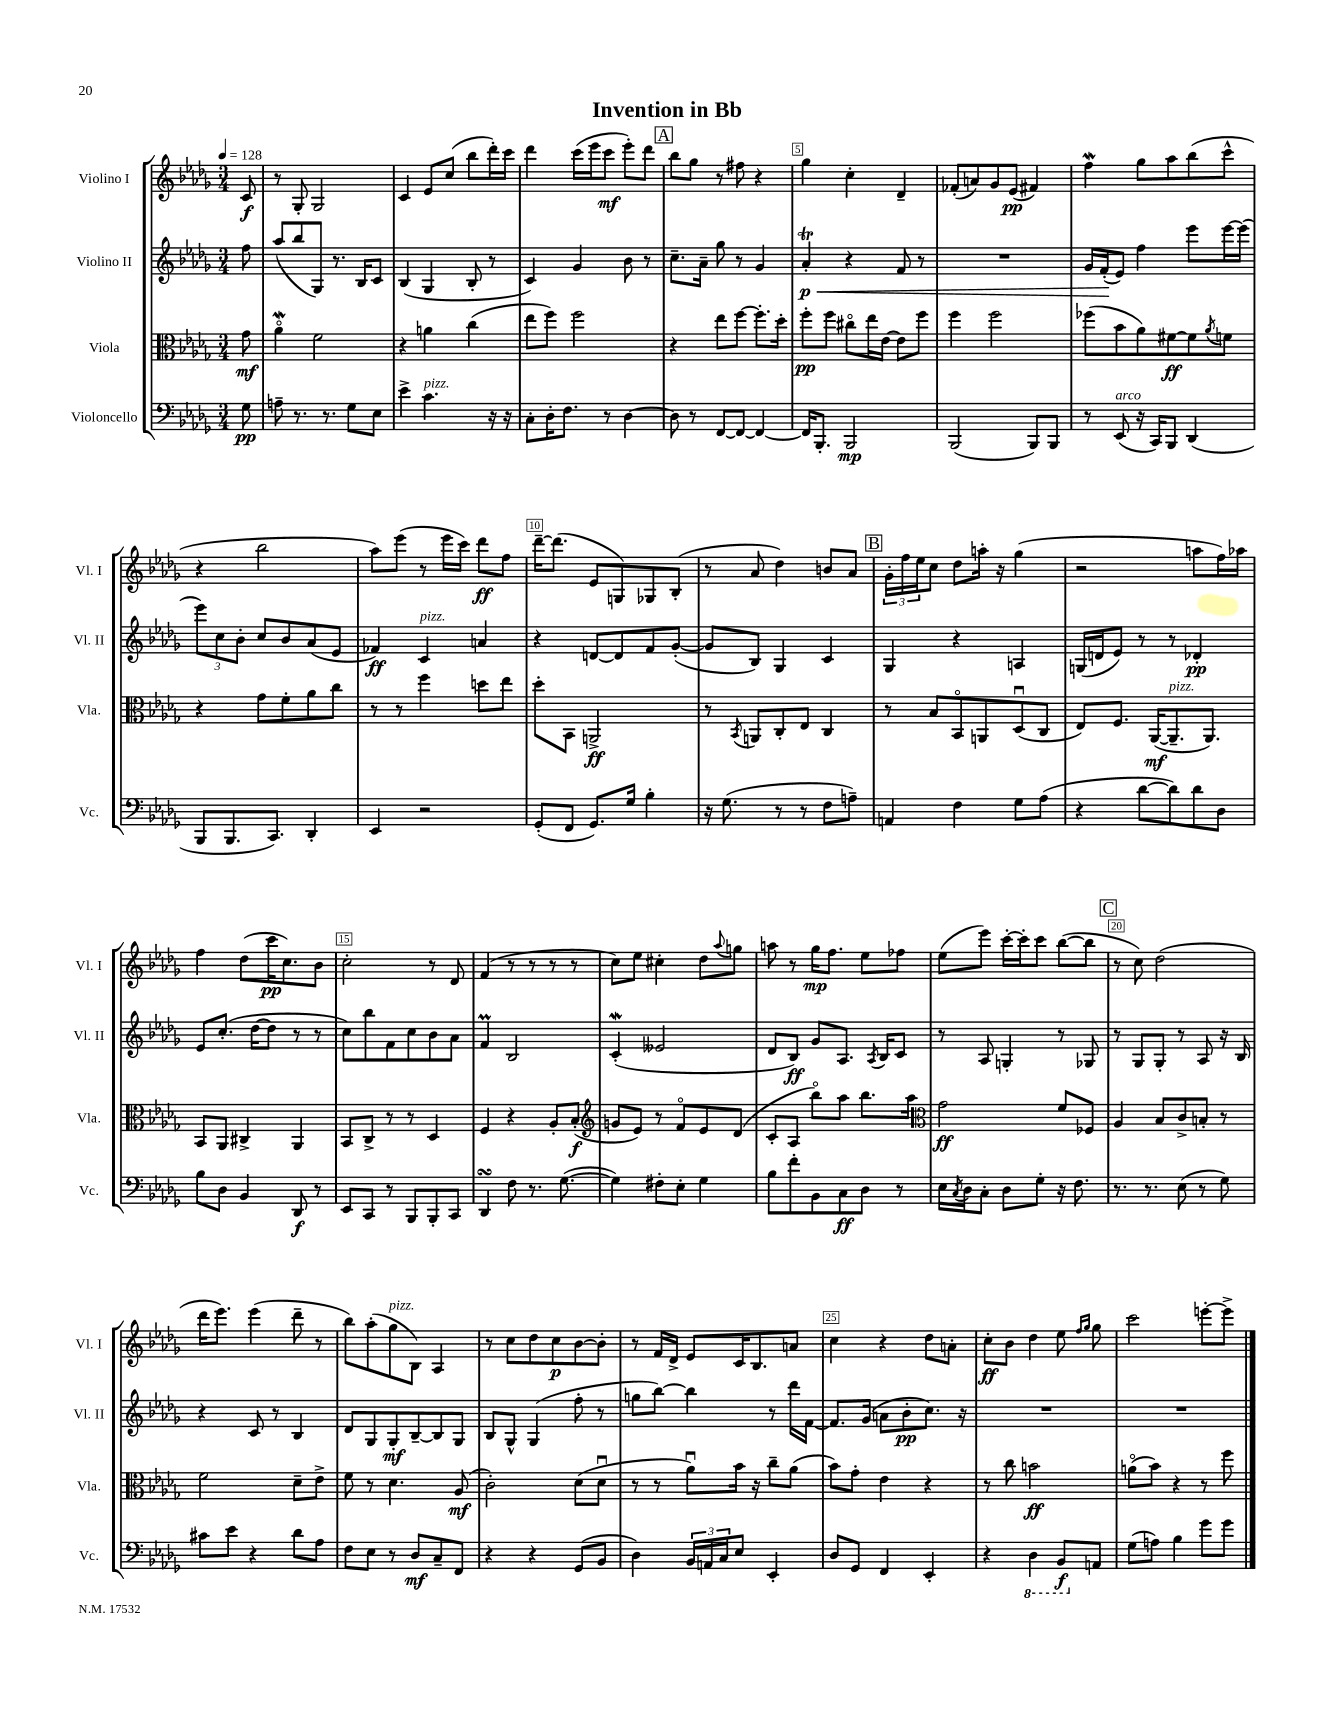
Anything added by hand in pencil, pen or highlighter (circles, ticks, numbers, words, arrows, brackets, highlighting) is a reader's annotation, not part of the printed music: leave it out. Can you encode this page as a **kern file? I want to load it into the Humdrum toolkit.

**kern	**kern	**kern	**kern
*staff4	*staff3	*staff2	*staff1
*clefF4	*clefC3	*clefG2	*clefG2
*k[b-e-a-d-g-]	*k[b-e-a-d-g-]	*k[b-e-a-d-g-]	*k[b-e-a-d-g-]
*M3/4	*M3/4	*M3/4	*M3/4
*MM128	*MM128	*MM128	*MM128
8G-	8g-	8ff	8c
=	=	=	=
8A~	4a-o	(8aa-	8r
8.r	.	8bb-	8G-'
.	2f	8G-)	2G-
8.r	.	.	.
.	.	8.r	.
8G-	.	.	.
.	.	16B-	.
8E-	.	8c	.
=	=	=	=
4e-^	4r	(4B-	4c
4.c	4a	4G-	8e-
.	.	.	(8cc
.	(4cc	8B-'	8bb-
16r	.	8r	16ddd-')
16r	.	.	16ccc
=	=	=	=
8C'	8ee-	4c)	4ddd-
16D-'	8ff)	.	.
8.F	.	.	.
.	2ff	4g-	(16ccc
.	.	.	16eee-
8r	.	.	8ccc
[4D-	.	8b-	8eee-')
.	.	8r	8ddd-
=	=	=	=
8D-]	4r	8.cc~	8bb-
8r	.	.	8gg-
.	.	16a-~	.
[8FF	8ee-	8gg-	8r
8FF_	[8ff	8r	8ff#
4FF_	8.ff']	4g-	4r
.	16dd-'	.	.
=	=	=	=
16FF]	8ff'	4a-'	4gg-
8.BBB-'	.	.	.
.	8ff	.	.
2BBB-	8cc#o	4r	4cc'
.	16ee-	.	.
.	[16e-	.	.
.	8e-]	8f	4d-~
.	8ff	8r	.
=	=	=	=
(2BBB-	4ff	2.r	(8f-'
.	.	.	8a)
.	2ff	.	8g-
.	.	.	(8e-
8BBB-)	.	.	4f#)
8BBB-	.	.	.
=	=	=	=
8r	(8ff-	16g-	4ff
.	.	(16f'	.
(8EE-	8b-	8e-)	.
16r	8a-)	4ff	8gg-
16CC)	.	.	.
8BBB-	[8f#	.	8aa-
(4DD-	8f#]	8eee-	(8bb-
.	8qa-	.	.
.	8f	[16eee-	8ccc^^
.	.	(16eee-]	.
=	=	=	=
8BBB-	4r	12eee-)	4r
.	.	12cc	.
8.BBB-	.	.	.
.	.	12b-'	.
.	8g-	8cc	2bb-
8.CC)	.	.	.
.	8f'	8b-	.
4DD-'	8a-	(8a-	.
.	8cc	8e-	.
=	=	=	=
4EE-	8r	4f-)	8aa-)
.	8r	.	(8eee-
2r	4ff	4c	8r
.	.	.	16eee-
.	.	.	16ccc)
.	8dd	4a	8ddd-
.	8ee-	.	8ff
=	=	=	=
(8GG-'	8dd-'	4r	[16ddd-~
.	.	.	(8.ddd-]
8FF	8BB-	.	.
8.GG-)	2AA^	[8d	8e-
.	.	8d]	8G)
16G-	.	.	.
4B-'	.	8f	8G-
.	.	([8g-'	(8B-'
=	=	=	=
16r	8r	8g-]	8r
(8.G-	.	.	.
.	8qBB-	.	.
.	8AA	8B-)	8a-
8r	8C'	4G-	4dd-)
8r	8E-	.	.
8F	4C	4c	8b
8A~)	.	.	8a-
=	=	=	=
4AA	8r	4G-	24g-'
.	.	.	24ff
.	.	.	24ee-
.	8B-	.	8cc
4F	8BB-o	4r	8dd-
.	8AA	.	16aa'
.	.	.	16r
8G-	(8D-u	4A	(4gg-
(8A-	8C	.	.
=	=	=	=
4r	8E-)	(16G	2r
.	.	16d	.
.	8.F	8e-)	.
[8d-	.	8r	.
.	([16AA-	.	.
8d-])	8.AA-~]	8r	.
8d-	.	4d-'	8aa
.	8.AA-)	.	.
8D-	.	.	16ff)
.	.	.	16aa-
=	=	=	=
8B-	8BB-	8e-	4ff
8D-	8AA-	(8.cc'	.
4BB-	4C#^	.	(8dd-
.	.	[16dd-	.
.	.	8dd-]	16ccc
.	.	.	8.cc)
8DD-	4AA-	8r	.
8r	.	8r	8b-
=	=	=	=
8EE-	8BB-	8cc)	2cc'
8CC	8C^	8bb-	.
8r	8r	8f	.
8BBB-	8r	8cc	.
8BBB-'	4D-	8b-	8r
8CC	.	8a-	8d-
=	=	=	=
4DD-	4F	4f	(4f
8F	4r	2B-	8r
8.r	.	.	8r
.	8A-'	.	8r
([8.G-	.	.	.
.	(8B-'	.	8r
=	=	=	=
*	*clefG2	*	*
4G-])	8g	(4c'	8cc)
.	8e-)	.	8ee-
8F#'	8r	2e--	4cc#'
8E-'	8fo	.	.
4G-	8e-	.	8dd-
.	.	.	8qqaa-
.	(8d-	.	8gg
=	=	=	=
8B-	8c'	8d-	8aa
8f'	8A-	8B-)	8r
8BB-	8bb-o)	8g-	16gg-
.	.	.	8.ff
8C	8aa-	8.A-	.
8D-	8.bb-	.	8ee-
.	.	8qA-	.
.	.	16B-	.
8r	.	8c	8ff-
.	16aa-	.	.
=	=	=	=
*	*clefC3	*	*
16E-	2g-	8r	(8ee-
8qC	.	.	.
16D-	.	.	.
8C'	.	8A-	8eee-)
8D-	.	4G'	[16ccc'
.	.	.	16ccc']
8G-'	.	.	8ccc
16r	8f	8r	([8bb-
8.F	.	.	.
.	8F-	8G-	8bb-]
=	=	=	=
8.r	4A-	8r	8r
.	.	8G-	8cc)
8.r	.	.	.
.	8B-	8G-'	(2dd-
(8E-	8c^	8r	.
8r	8B'	8A-	.
8G-)	8r	16r	.
.	.	16B-	.
=	=	=	=
8c#	2f	4r	16ddd-
.	.	.	8.eee-)
8e-	.	.	.
4r	.	8c	(4eee-
.	.	8r	.
8d-	8d-~	4B-	8ddd-~
8A-	8e-^	.	8r
=	=	=	=
8F	8f	8d-	8bb-)
8E-	8r	8G-	(8aa-'
8r	4.d-	8G-'	8gg-
8D-	.	[8B-~	8B-)
8C~	.	8B-]	4A-
8FF	(8A-	8G-	.
=	=	=	=
4r	2c')	8B-	8r
.	.	8G-^^	8cc
4r	.	(4G-	8dd-
.	.	.	8cc
(8GG-	(8d-	8ff'	[8b-
8BB-	8d-u	8r	8b-']
=	=	=	=
4D-)	8r	8gg	8r
.	8r	[8bb-)	16f
.	.	.	16d-^
24BB-	8a-u)	4bb-]	8e-
24AA	.	.	.
24C	.	.	.
8E-	16b-	.	16c
.	16r	.	8.B-
4EE-'	8cc~	8r	.
.	(8a-	16ddd-	8a
.	.	[16f	.
=	=	=	=
8D-	8b-)	8.f]	4cc
8GG-	8g-'	.	.
.	.	(16g-	.
4FF	4e-	8a	4r
.	.	8b-'	.
4EE-'	4r	8.cc)	8dd-
.	.	.	8a'
.	.	16r	.
=	=	=	=
4r	8r	2.r	8cc'
.	8cc	.	8b-
4DD-	2b	.	4dd-
8BBB-	.	.	8ee-
.	.	.	16qqff
.	.	.	16qqgg-
8AA	.	.	8gg-
=	=	=	=
(8G-	(8ao	2.r	2ccc
8A)	8b-)	.	.
4B-	4r	.	.
8g-	8r	.	[8eee'
8g-	8ff	.	8eee^]
==	==	==	==
*-	*-	*-	*-
